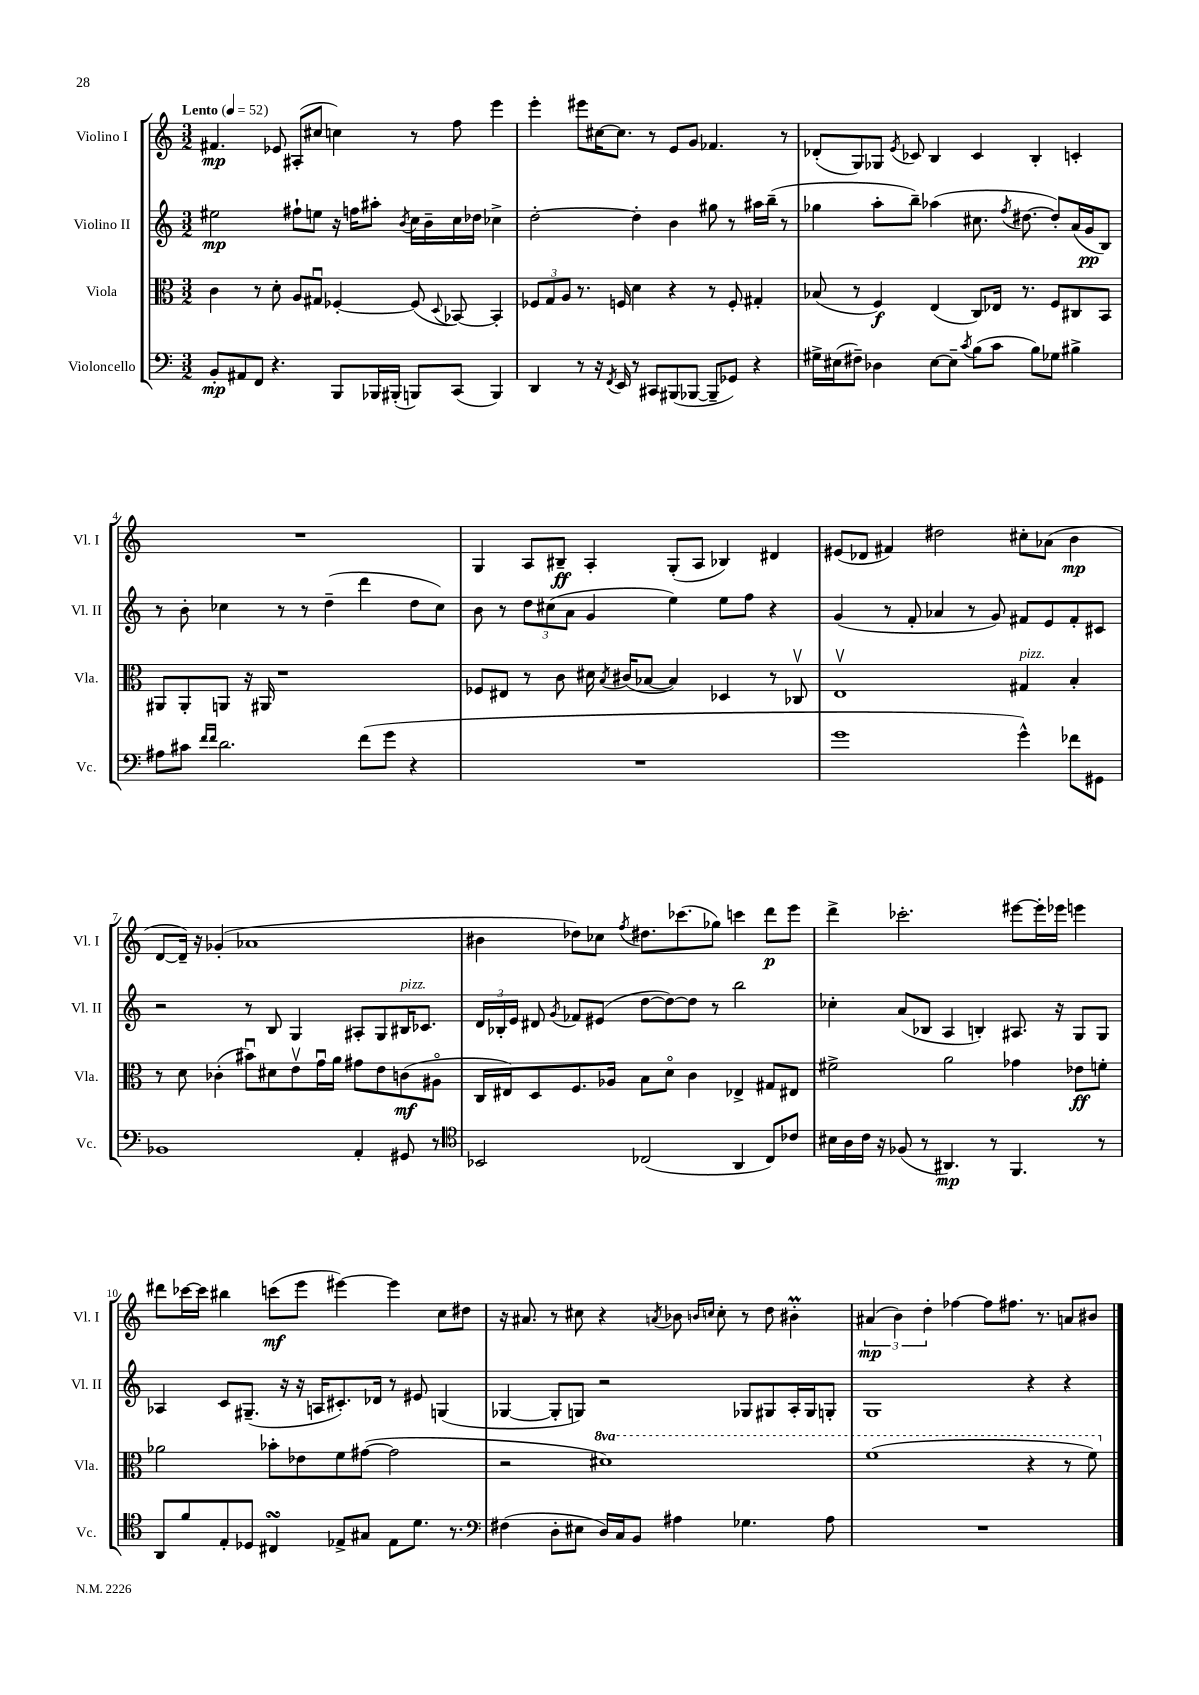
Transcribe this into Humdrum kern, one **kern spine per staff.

**kern	**kern	**kern	**kern
*staff4	*staff3	*staff2	*staff1
*clefF4	*clefC3	*clefG2	*clefG2
*k[]	*k[]	*k[]	*k[]
*M3/2	*M3/2	*M3/2	*M3/2
*MM52	*MM52	*MM52	*MM52
8BB'	4c	2ee#	4.f#
8AA#	.	.	.
8FF	8r	.	.
4.r	8d'	.	8e-
.	8A	8ff#`	(8A#'
.	8G#u	8ee	8cc#
8BBB	[4F-'	16r	4cc)
.	.	16ff	.
16BBB-	.	8aa#'	.
(16BBB#'	.	.	.
.	.	8qb	.
8BBB)	(8F-]	16cc	8r
.	.	16b~	.
.	8qqD	.	.
(8CC	[8BB-)	16cc	8ff
.	.	16dd-	.
4BBB)	4BB-']	4cc-^	4eee
=	=	=	=
4DD	12F-	[2dd'	4eee'
.	12G	.	.
.	12A	.	.
8r	8.r	.	8eee#
16r	.	.	[16cc#
8qFF	.	.	.
16EE	16F	.	8.cc#]
8r	4d	4dd']	.
8CC#	.	.	8r
(8BBB#	4r	4b	8e
[8BBB-	.	.	8g
8BBB-~]	8r	8gg#	4.f-
8GG-)	8F'	8r	.
4r	4G#'	16aa#	.
.	.	(16bb~	.
.	.	8r	8r
=	=	=	=
16G#^	(8B-	4gg-	(8d-'
(16E#	.	.	.
8F#~)	8r	.	8G)
4D-	4F)	8aa'	8G-
.	.	.	8qe
.	.	8bb~)	8c-
[8E#	(4E	(4aa-	4B
8E#~]	.	.	.
8qc	.	.	.
(8B	8C)	8.cc#	4c-
8c	16E-	.	.
.	.	8qff	.
.	8.r	[8.dd#	.
8B)	.	.	4B'
8G-	8F	8dd#'])	.
4B#^	8C#	(16a	4c'
.	.	16g	.
.	8BB	8B)	.
=	=	=	=
8A#	8AA#	8r	1.r
8c#	8AA#'	8b'	.
16qqf	.	.	.
16qqf	.	.	.
2.d	8AA	4cc-	.
.	16r	.	.
.	16AA#	.	.
.	1r	8r	.
.	.	8r	.
.	.	(4dd~	.
(8f	.	4ddd	.
8g	.	.	.
4r	.	8dd	.
.	.	8cc-)	.
=	=	=	=
1.r	8F-	8b	4G
.	8E#	8r	.
.	8r	12dd	8A
.	.	(12cc#	.
.	8c	.	8B#~
.	.	12a	.
.	16d#	4g	4A'
.	8qB	.	.
.	(16c#	.	.
.	[8B-	.	.
.	4B-])	4ee)	(8G'
.	.	.	8A
.	4D-	8ee	4B-)
.	.	8ff	.
.	8r	4r	4d#
.	8C-v	.	.
=	=	=	=
1g	1Ev	(4g	(8e#
.	.	.	8d-
.	.	8r	4f#)
.	.	8f'	.
.	.	4a-	2dd#
.	.	8r	.
.	.	8g)	.
4g^^)	4G#	8f#	8cc#'
.	.	8e	(8a-
8f-	4B'	8f#'	4b
8GG#	.	8c#	.
=	=	=	=
1BB-	8r	2r	[8d
.	8d	.	16d~])
.	.	.	16r
.	(4c-'	.	(4g-'
.	8b#u)	8r	1a-
.	8d#	8B	.
.	8ev	4G	.
.	16gu	.	.
.	16a	.	.
4AA'	8g#	8A#'	.
.	8e	8G	.
8GG#	(8c	16B#	.
.	.	8.c-	.
8r	8A#o	.	.
=	=	=	=
*clefC4	*	*	*
2BB-	16C	24d	4b#
.	.	24B-'	.
.	16E#)	.	.
.	.	24e	.
.	8D	8d#	.
.	.	8qg	.
.	8.F	8f-	8dd-)
.	.	(8e#	8cc-
.	16A-	.	.
.	.	.	8qff
(2C-	8B	[8dd	8.dd#
.	8do	8dd_)	.
.	.	.	(8.ccc-
.	4c	8dd]	.
.	.	8r	8gg-)
4AA	4E-^	2bb	4ccc
8C-)	8G#	.	8ddd
8c-	8E#	.	8eee
=	=	=	=
16B#	2f#^	4cc-'	4ddd^
16A	.	.	.
16c	.	.	.
16r	.	.	.
(8F-	.	(8a	2.ccc-'
8r	.	8B-	.
4.AA#)	2a	4A	.
.	.	4B')	.
8r	.	.	.
4.FF	4g-	8.A#	[8eee#
.	.	.	16eee#']
.	.	16r	16eee-
.	8e-	8G	4eee
8r	8f'	8G	.
=	=	=	=
8AA	2a-	4A-	8ddd#
8f	.	.	[16ccc-
.	.	.	16ccc-]
8E'	.	8c	4bb#
8D-	.	(8.G#~	.
4C#	8b-'	.	(8ccc
.	.	16r	.
.	8e-	16r	8eee
.	.	16A	.
8E-^	8f	8.c#')	[4eee#)
8G#	([8g#	.	.
.	.	16d-	.
8E-	2g#]	8r	4eee#]
8.d	.	8e#	.
.	.	(4G	8cc
8.r	.	.	.
.	.	.	8dd#
=	=	=	=
*clefF4	*	*	*
(4F#	2r	[4G-	16r
.	.	.	8.a#
8D'	.	8G-']	8r
8E#	.	8G)	8cc#
16D)	1dd#)	2r	4r
16C	.	.	.
8BB	.	.	.
.	.	.	8qa
4A#	.	.	8b-
.	.	.	16qqb
.	.	.	16qqcc
.	.	.	8cc'
4.G-	.	8G-	8r
.	.	8G#	8dd
.	.	16A'	4b#'
.	.	16G#	.
8A#	.	8G'	.
=	=	=	=
1.r	(1ff	1G	(6a#
.	.	.	6b)
.	.	.	6dd'
.	.	.	[4ff-
.	.	.	8ff-]
.	.	.	8.ff#
.	4r	4r	.
.	.	.	8.r
.	8r	4r	8a
.	8ff)	.	8b#
==	==	==	==
*-	*-	*-	*-
